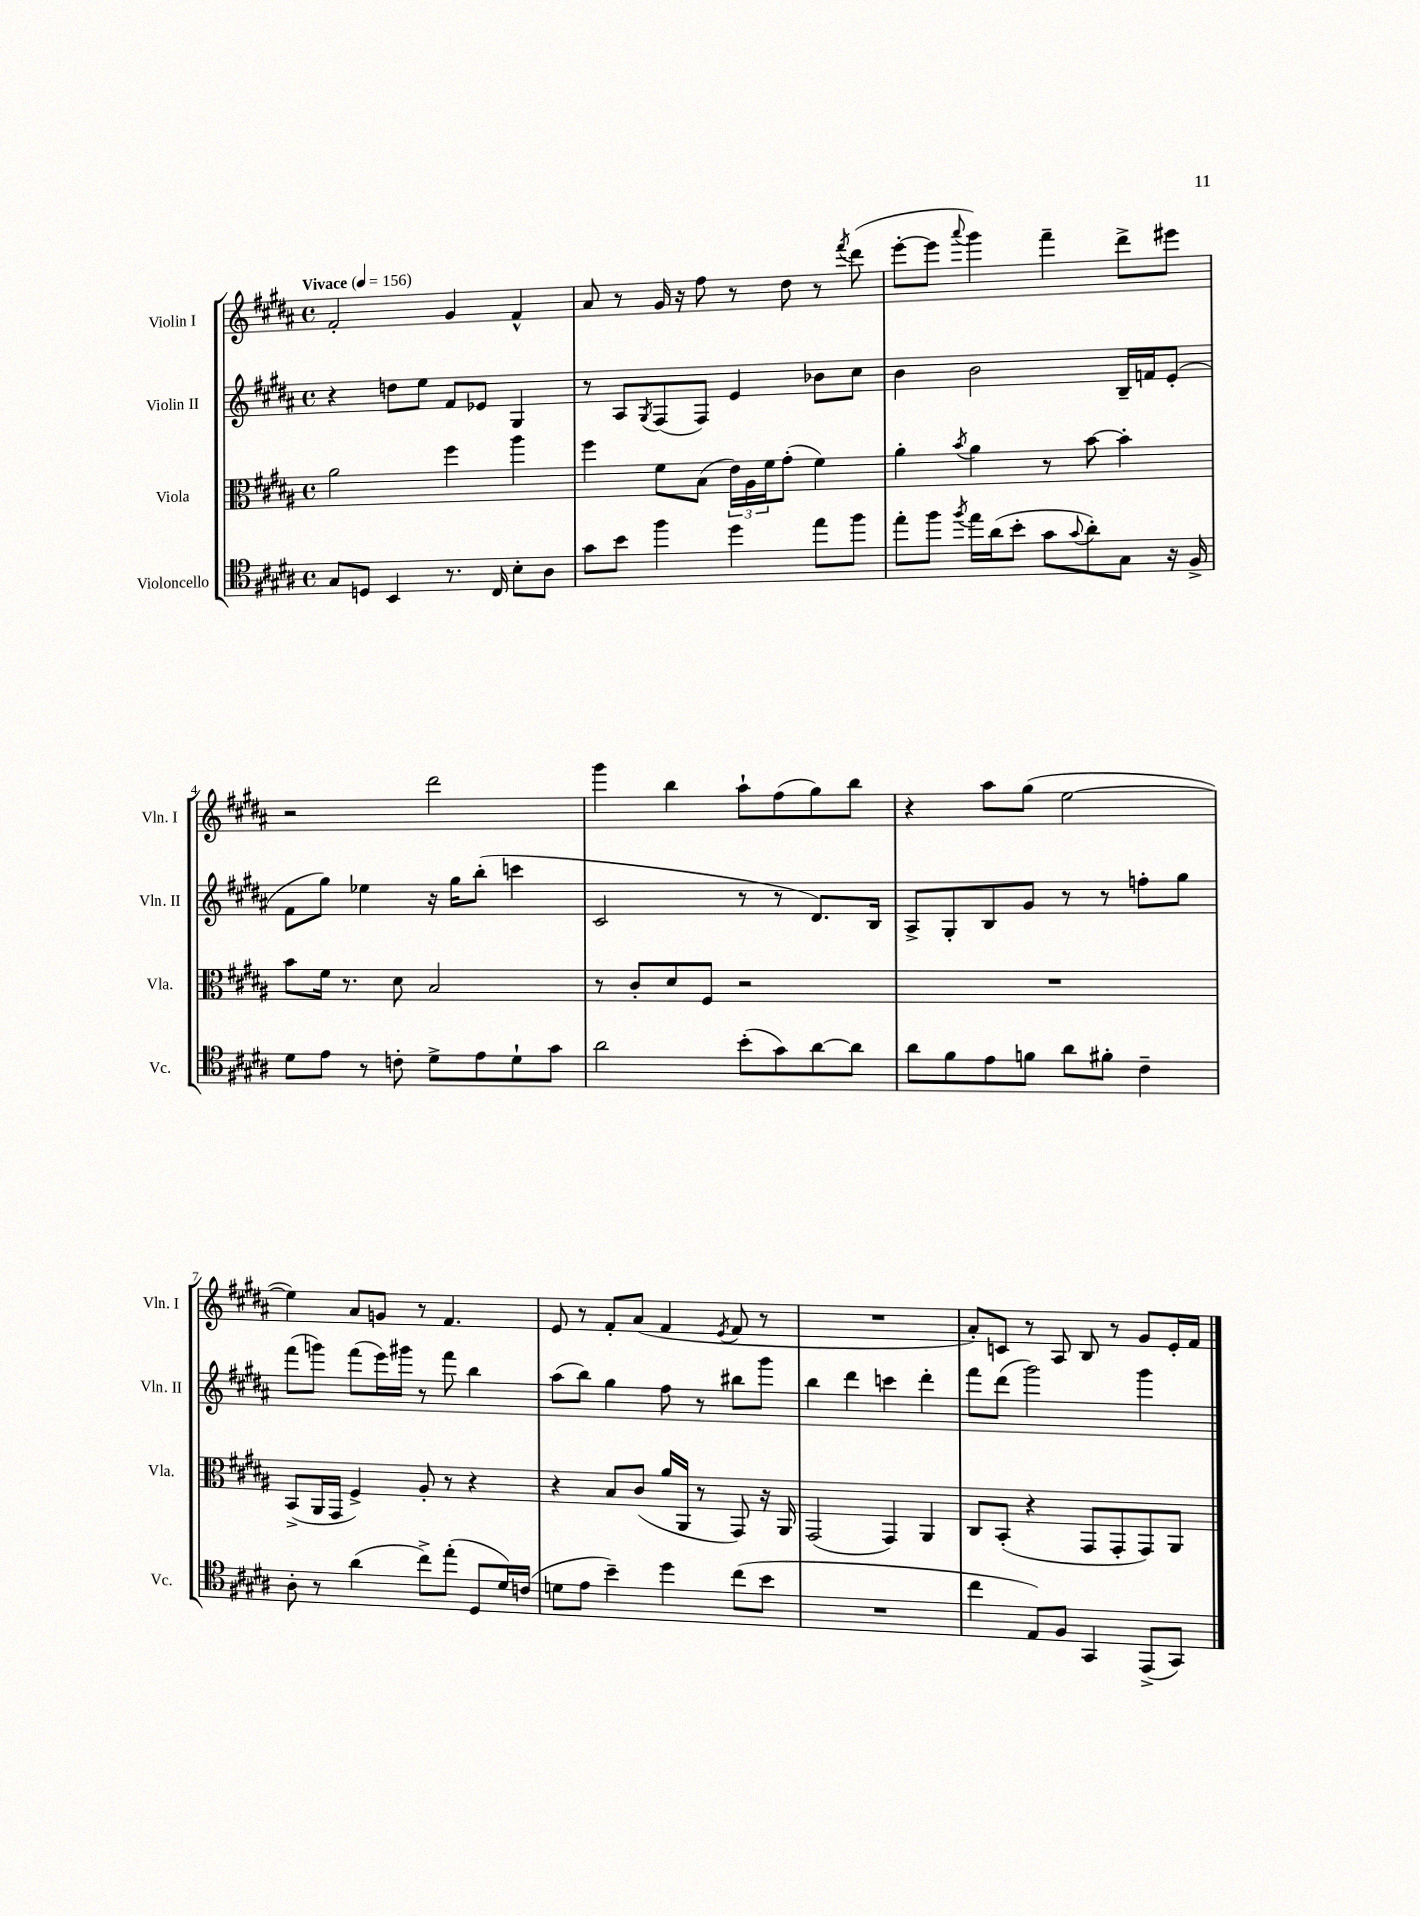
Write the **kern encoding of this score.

**kern	**kern	**kern	**kern
*staff4	*staff3	*staff2	*staff1
*clefC4	*clefC3	*clefG2	*clefG2
*k[f#c#g#d#a#]	*k[f#c#g#d#a#]	*k[f#c#g#d#a#]	*k[f#c#g#d#a#]
*M4/4	*M4/4	*M4/4	*M4/4
*met(c)	*met(c)	*met(c)	*met(c)
*MM156	*MM156	*MM156	*MM156
8G#	2a#	4r	2f#'
8D	.	.	.
4BB	.	8dd	.
.	.	8ee	.
8.r	4ff#	8f#	4g#
.	.	8e-	.
16C#	.	.	.
8B'	4aa#	4G#	4f#^^
8A#	.	.	.
=	=	=	=
8g#	4ff#	8r	8a#
8b	.	8A#	8r
.	.	8qG#	.
4ff#	8f#	(8F#	16g#
.	.	.	16r
.	(8B	8F#)	8ff#
4dd#	24e)	4e	8r
.	24A#	.	.
.	24f#	.	.
.	(8g#'	.	8dd#
8ee	4f#)	8b-	8r
.	.	.	8qfff#
8ff#	.	8cc#	(8ddd#
=	=	=	=
8ee'	4a#'	4b	[8eee'
8ff#	.	.	8eee]
8qff#	8qb	.	8qqaaa#
16ee	4a#	2b	4ggg#)
(16a#	.	.	.
8b'	.	.	.
8g#	8r	.	4fff#~
8qqg#	.	.	.
8a#')	[8b	.	.
8G#	4b']	16B~	8ddd#^
.	.	16f	.
16r	.	(8e'	8eee#
16F#^	.	.	.
=	=	=	=
8d#	8b	8f#	2r
8e	16f#	8gg#)	.
.	8.r	.	.
8r	.	4ee-	.
8c'	8d#	.	.
8d#^	2B	16r	2ddd#
.	.	16gg#	.
8e	.	(8bb'	.
8d#`	.	4ccc	.
8g#	.	.	.
=	=	=	=
2a#	8r	2c#	4ggg#
.	8c#'	.	.
.	8d#	.	4bb
.	8F#	.	.
(8b'	2r	8r	8aa#`
8g#)	.	8r	(8ff#
[8a#	.	8.d#)	8gg#)
8a#]	.	.	8bb
.	.	16B	.
=	=	=	=
8a#	1r	8A#^	4r
8f#	.	8G#'	.
8e	.	8B	8aa#
8f	.	8g#	(8gg#
8a#	.	8r	[2ee
8f#'	.	8r	.
4c#~	.	8ff'	.
.	.	8gg#	.
=	=	=	=
8A#'	(8BB^	(8fff#	4ee])
8r	16AA#	8ggg)	.
.	16GG#	.	.
(4a#	4F#^)	(8fff#	8a#
.	.	16eee)	8g
.	.	16ggg#	.
8cc#^)	8A#'	8r	8r
(8ee'	8r	8fff#	4.f#
8D#	4r	4bb	.
16d#)	.	.	.
(16c	.	.	.
=	=	=	=
8d	4r	(8aa#	8e
8e	.	8bb)	8r
4b~)	8B	4gg#	8f#'
.	(8c#	.	(8a#
4dd#	16a#	8ff#	4f#
.	16AA#	.	.
.	8r	8r	.
.	.	.	8qe
(8cc#	8GG#)	8bb#	8f#
8b	16r	8ggg#	8r
.	16AA#	.	.
=	=	=	=
1r	(2GG#	4bb	1r
.	.	4ddd#	.
.	4GG#)	4ccc	.
.	4AA#	4ddd#'	.
=	=	=	=
4cc#	8C#	8fff#	8a#')
.	(8BB'	(8ddd#	8c
8E)	4r	2ggg#)	8r
8F#	.	.	8A#
4GG#	8GG#	.	8B
.	8GG#'	.	8r
(8EE^	8GG#)	4ggg#	8g#
8GG#)	8AA#	.	16e'
.	.	.	16f#
==	==	==	==
*-	*-	*-	*-
